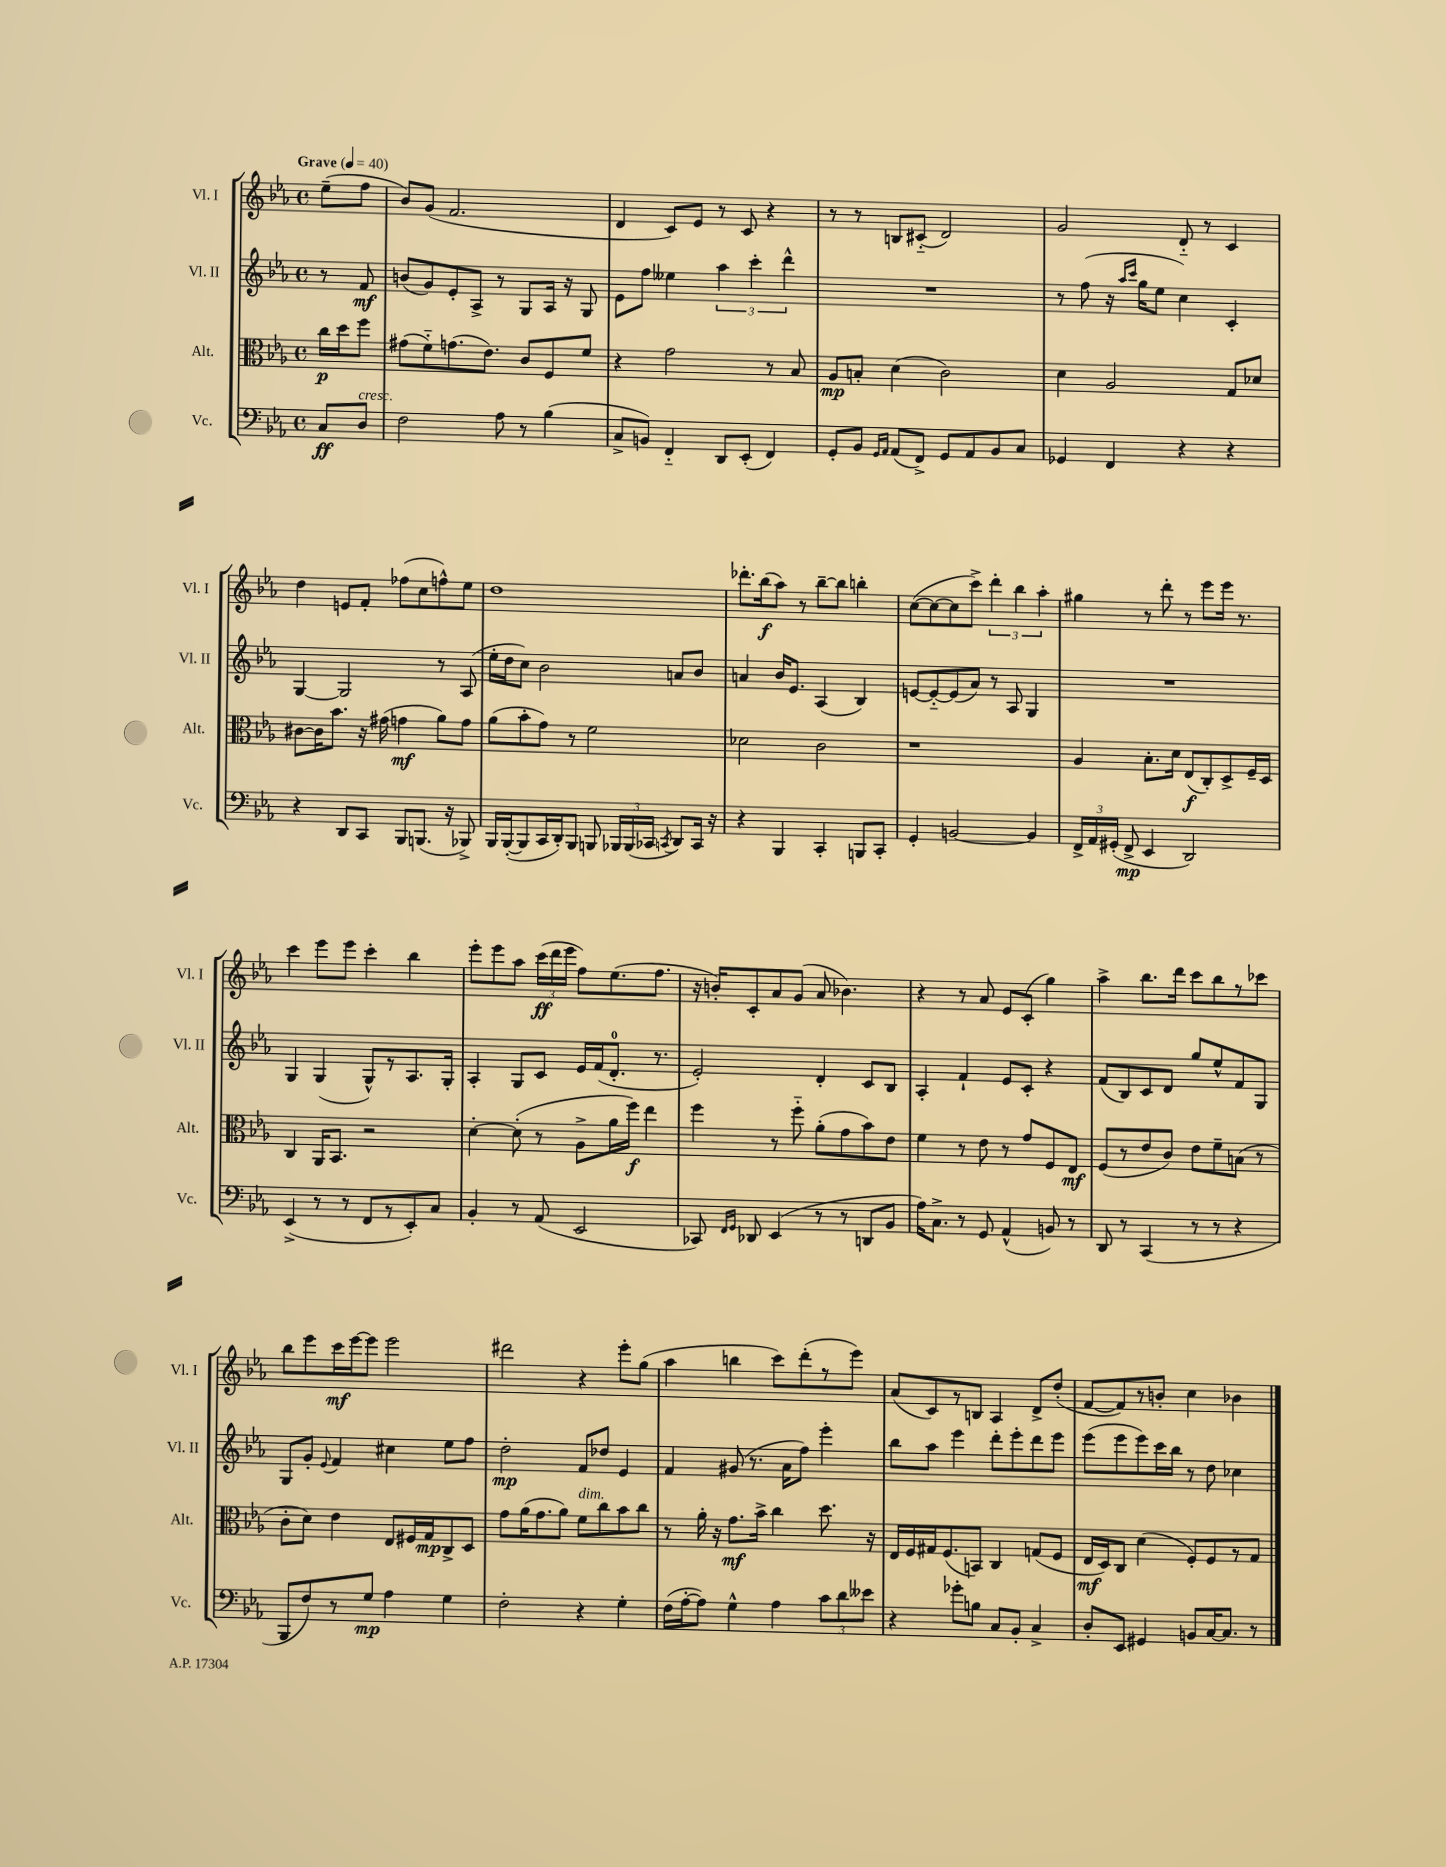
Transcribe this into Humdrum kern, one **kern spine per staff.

**kern	**kern	**kern	**kern
*staff4	*staff3	*staff2	*staff1
*clefF4	*clefC3	*clefG2	*clefG2
*k[b-e-a-]	*k[b-e-a-]	*k[b-e-a-]	*k[b-e-a-]
*M4/4	*M4/4	*M4/4	*M4/4
*met(c)	*met(c)	*met(c)	*met(c)
*MM40	*MM40	*MM40	*MM40
8C	16cc	8r	(8ee-~
.	16dd	.	.
8D	8ff	8f	8ff
=	=	=	=
2F	(8g#	(8b	8b-)
.	8f'~)	8g)	(8g
.	(8.g	8e-'	2.f
.	.	8A-^	.
.	8.e-)	.	.
8A-	.	8r	.
8r	8c	8G	.
(4B-	8F	16A-	.
.	.	16r	.
.	8f	8G	.
=	=	=	=
8C^	4r	8e-	4d
8BB)	.	8ff	.
4FF'~	2g	4ee--	8c)
.	.	.	8e-
8DD	.	6aa-	8r
(8EE-'	.	.	8c
.	.	6ccc'	.
4FF)	8r	.	4r
.	.	6ddd^^	.
.	8B-	.	.
=	=	=	=
8GG'	8A-	1r	8r
8BB-	8B'	.	8r
16qqGG	.	.	.
16qqAA-	.	.	.
(8AA-	(4d	.	8B
8FF^)	.	.	(8c#'~
8GG	2c)	.	2d)
8AA-	.	.	.
8BB-	.	.	.
8C	.	.	.
=	=	=	=
4GG-	4d	8r	2g
.	.	(8ff	.
4FF	2A-	16r	.
.	.	16qqaa-	.
.	.	16qqccc	.
.	.	16gg	.
.	.	8ee-	.
4r	.	4cc)	8d'~
.	.	.	8r
4r	8G	4c'	4c
.	8d-	.	.
=	=	=	=
4r	[8c#	[4G	4dd
.	16c#]	.	.
.	8.b-	.	.
8DD	.	2G]	8e
8CC	16r	.	8f'
.	(16g#	.	.
8BBB-	4g	.	(8ff-
(8.BBB	.	.	8cc
.	8a-)	8r	8ff^^)
16r	.	.	.
8BBB-^)	8g	(8A-	8ee-
=	=	=	=
16BBB-	(8a-	16ee-'	1dd
([16BBB-'	.	16dd	.
8BBB-]	8b-'	8cc)	.
16CC	8g)	2b-	.
16DD')	.	.	.
8BBB-	8r	.	.
8BBB	2f	.	.
24BBB-	.	.	.
(24BBB-	.	.	.
24CC-	.	.	.
8qCC	.	.	.
8DD)	.	8a	.
16CC	.	8b-	.
16r	.	.	.
=	=	=	=
4r	2d-	4a	8.ddd-'
.	.	.	(16bb-
4BBB-	.	16b-	8aa-)
.	.	8.e-	.
.	.	.	8r
4CC'	2c	(4A-	[8bb-~
.	.	.	8bb-]
8BBB	.	4B-)	4bb'
8CC'	.	.	.
=	=	=	=
4GG'	1r	[8e	([8cc
.	.	8e'~_	8cc_
[2BB	.	(8e]	8cc]
.	.	8a-)	8ccc^)
.	.	8r	6ddd'
.	.	8A-	.
.	.	.	6bb-
4BB]	.	4G	.
.	.	.	6aa-'
=	=	=	=
24FF^	4A-	1r	4gg#
24AA-	.	.	.
(24GG#'	.	.	.
8FF^	.	.	.
4EE-	8.B-'	.	8r
.	.	.	8ddd'
.	16d	.	.
2DD)	(8E-	.	8r
.	8C')	.	8eee-
.	8D^	.	16eee-
.	.	.	8.r
.	16F~	.	.
.	16D	.	.
=	=	=	=
(4EE-^	4C	4G	4ccc
8r	16AA-	(4G	8eee-
.	8.BB-	.	.
8r	.	.	8eee-
8FF	2r	8G^^)	4ccc'
8r	.	8r	.
8EE-')	.	8.A-	4bb-
8C	.	.	.
.	.	16G'	.
=	=	=	=
4BB-'	[4d'	4A-'	8eee-'
.	.	.	8eee-
8r	(8d']	8G	8aa-
(8AA-	8r	8c	(24ccc
.	.	.	24ddd
.	.	.	24eee-
2EE-	8A-^	16e-	8ff)
.	.	(16f	.
.	16a-	8.d'	(8.ee-
.	16ff)	.	.
.	4ee-	.	.
.	.	8.r	8.ff
=	=	=	=
8CC-)	4ff	2e-')	16r
.	.	.	16b')
16qqFF	.	.	.
16qqGG	.	.	.
8DD-	.	.	8c'
(4EE-	8r	.	8a-
.	8ff'~	.	(8g
8r	(8a-'	4d'	8a-
8r	8g	.	4.b-)
8DD	8b-)	8c	.
8BB-	8e-	8B-	.
=	=	=	=
16A-)	4f	4A-'	4r
8.C^	.	.	.
8r	8r	4f`	8r
8GG	8e-	.	8a-
(4AA-^^	8r	8e-	8e-
.	8g	8c'	(8c'
8BB)	8F	4r	4gg)
8r	8E-	.	.
=	=	=	=
8DD	(8F	(8f	4aa-^
8r	8r	8B-)	.
(4CC	8e-	8c	8.bb-
.	8c)	8d	.
.	.	.	16ddd
8r	8e-	8gg	8ccc
8r	8f~	8ee-^^	8bb-
4r	(8B	8f	8r
.	8r	8G	8ccc-
=	=	=	=
8BBB-	8c'	8G	8bb-
8F)	8d)	8g'	8eee-
.	.	8qqe-	.
8r	4e-	4f	16ccc
.	.	.	[16eee-
8G	.	.	8eee-]
4A-	8E-	4cc#	2eee-
.	16F#	.	.
.	16G	.	.
4G	8C^	8ee-	.
.	8D	8ff	.
=	=	=	=
2F'	8g	2dd'	2ddd#
.	(16a-	.	.
.	8.g	.	.
.	8a-)	.	.
4r	8f	8f	4r
.	8cc	8dd-	.
4G'	8b-	4e-	8eee-'
.	8cc	.	(8gg
=	=	=	=
(16F	8r	4f	4aa-
[16A-'	.	.	.
8A-])	16a-'	.	.
.	16r	.	.
4G^^	8.g	(8g#	4bb
.	.	8.r	.
.	16b-^	.	.
4A-	4cc	.	8ccc)
.	.	16a-	.
.	.	8ff)	(8ddd'
12c	8.dd	4eee-'	8r
12d	.	.	.
.	.	.	8eee-)
12e--	.	.	.
.	16r	.	.
=	=	=	=
4r	16E-	8bb-	(8a-
.	16F	.	.
.	16G#	8aa-	8c)
.	(8.F	.	.
8g-'	.	4eee-	8r
8B	8BB)	.	8B
8C	4C	8ddd'	4A-
8BB-'	.	8eee-'	.
4C^	(8G	8ddd	8d^
.	8F	8eee-	(8dd'
=	=	=	=
8D'	16E-	(8eee-	[8f
.	16D)	.	.
8EE-	8C	8eee-	8f])
4GG#	(4d	8eee-)	8r
.	.	16ccc	8b'
.	.	16bb-	.
8BB	8F')	8r	4cc
[16C	8F	8dd	.
8.C]	.	.	.
.	8r	4cc-	4b-
8r	8G	.	.
==	==	==	==
*-	*-	*-	*-
